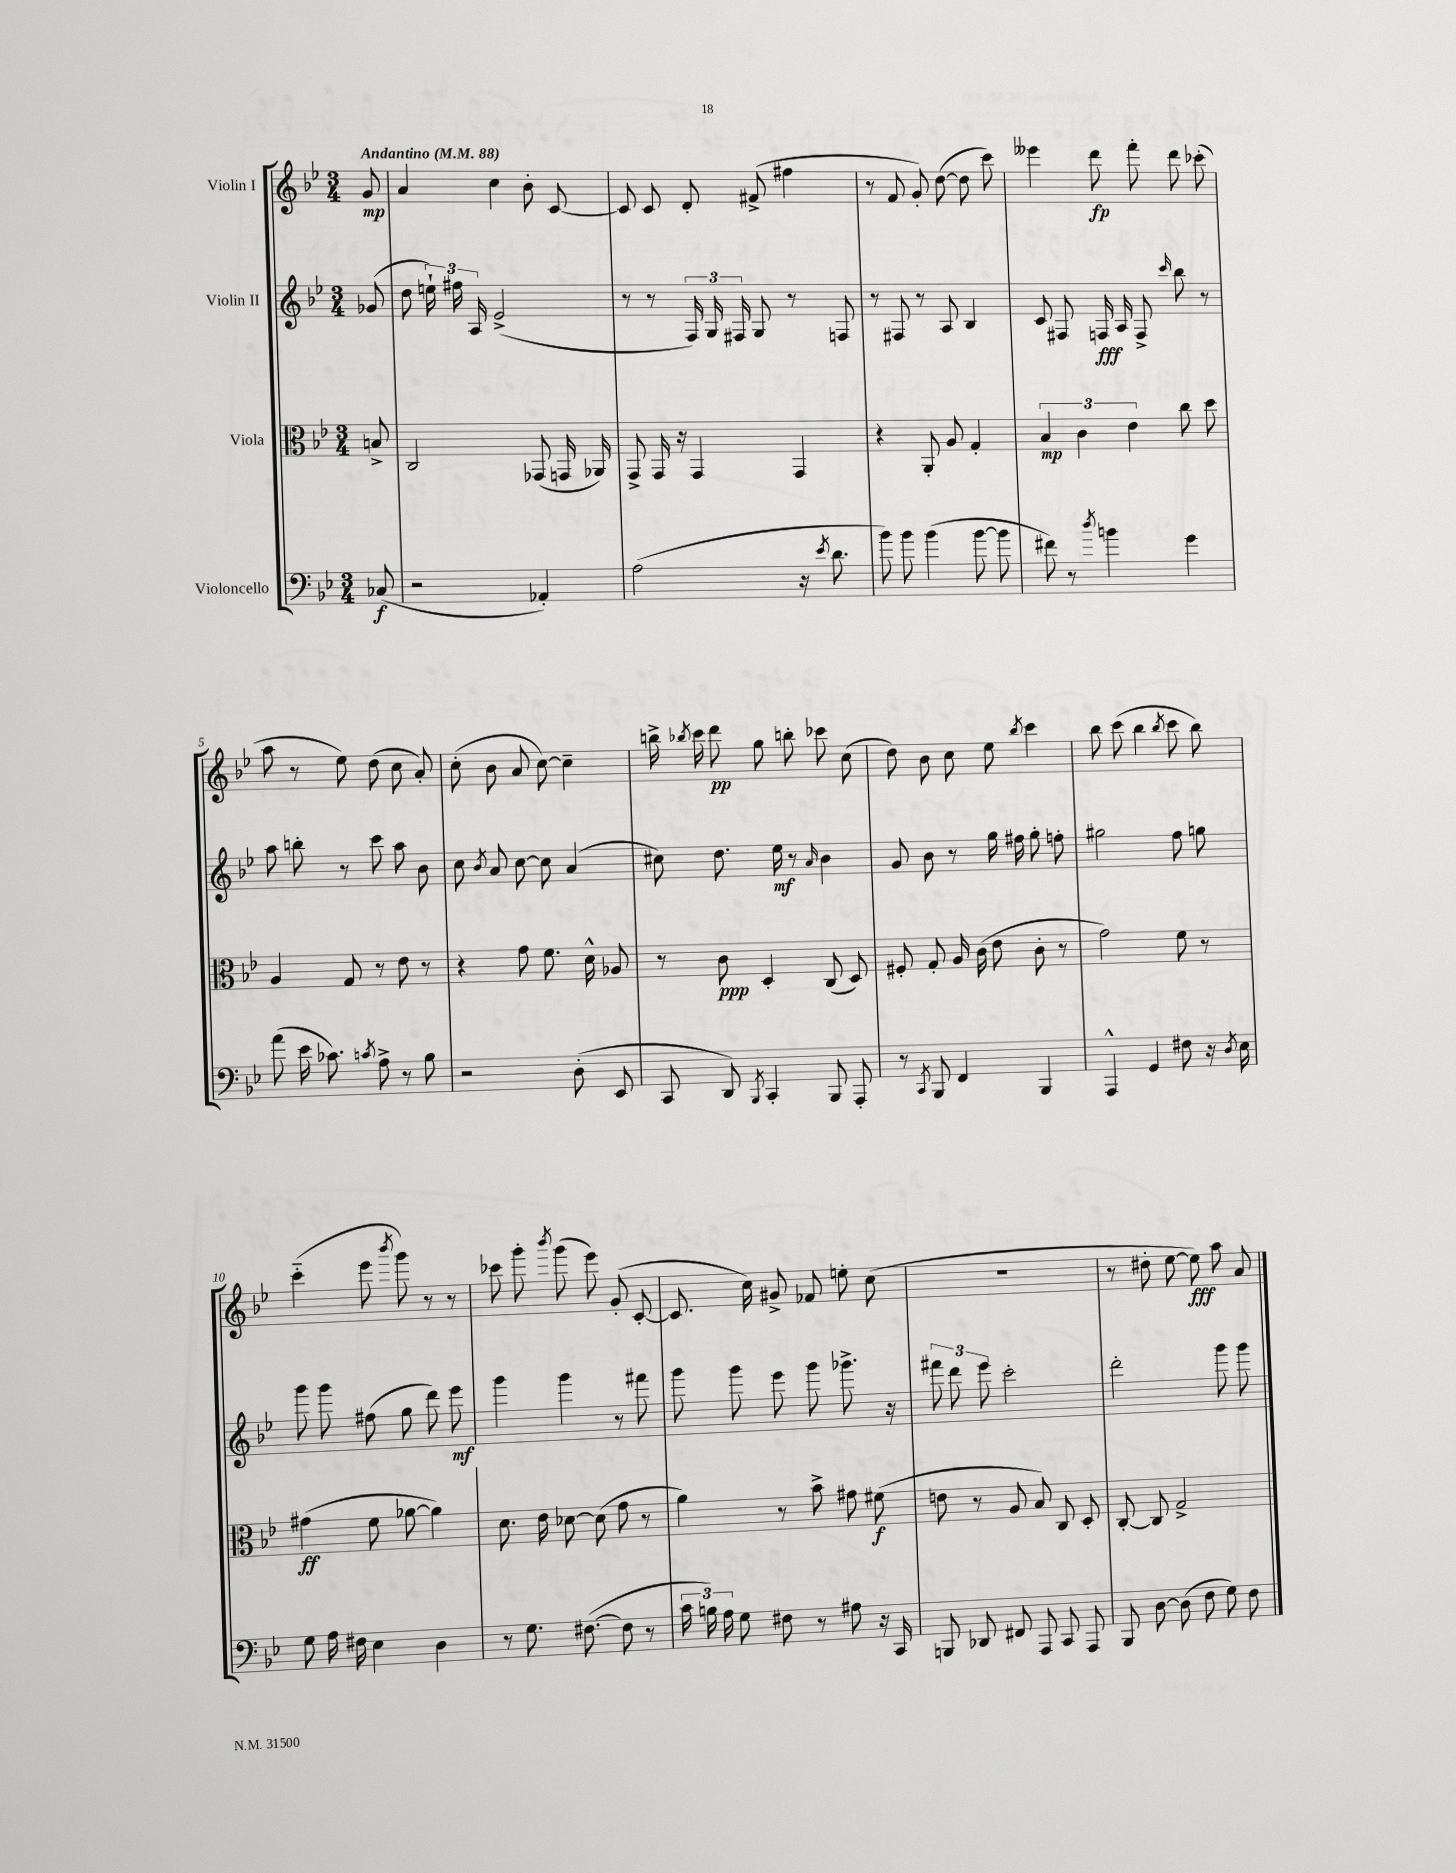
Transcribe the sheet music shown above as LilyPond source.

<<
\new StaffGroup <<
\new Staff = "s0" \with { instrumentName = "Violin I" } {
    \clef treble \key bes \major \numericTimeSignature \time 3/4 \partial 8 \tempo "Andantino" 4 = 88
    \autoBeamOff g'8\mp |
    a'4 c''4 bes'8-. c'8~ |
    c'8 c'8 d'8-. fis'8->( fis''4 |
    r8 f'8 g'8-.) d''8~( d''8 c'''8) |
    eeses'''4 d'''8\fp f'''8-. d'''8 ces'''8-.( |
    a''8 r8 ees''8) d''8( c''8 a'8-.) |
    c''8-.( bes'8 a'8 c''8~) c''4-- |
    b''16-> \acciaccatura { bes''8 } c'''16 d'''8\pp g''8 b''8-. ces'''8 c''8( |
    d''8) bes'8 c''8 ees''8 \acciaccatura { bes''8 } c'''4 |
    bes''8 c'''8( bes''4 \acciaccatura { bes''8 } c'''8 bes''8) |
    c'''4-_( ees'''8 \acciaccatura { bes'''8 } g'''8) r8 r8 |
    ces'''8 g'''8-. \acciaccatura { bes'''8 } g'''8( ees'''8) g'8-.( c'8~-. |
    c'8. c''16) gis'8-> fes'8 e''8-. c''8( |
    R2. |
    r8 dis''8-. ees''8~ ees''8\fff) a''8 a'8 \bar "|." |
}
\new Staff = "s1" \with { instrumentName = "Violin II" } {
    \clef treble \key bes \major \numericTimeSignature \time 3/4 \partial 8
    \autoBeamOff ges'8( |
    d''8 \tuplet 3/2 { e''16-!) fis''16 a16 } ees'2->( |
    r8 r8 \tuplet 3/2 { f16) g16 fis16 } g8 r8 f8 |
    r8 fis8 r8 a8 bes4 |
    c'8 fis8 f16\fff a16 f8-> \grace { c'''16 } bes''8 r8 |
    a''8 b''8-. r8 c'''8 a''8 bes'8 |
    c''8 \acciaccatura { bes'8 } a'8 c''8~ c''8 a'4( |
    cis''8) d''8. ees''16\mf r8 \grace { a'16 } bes'4 |
    g'8 bes'8 r8 g''16 fis''16 g''8-. f''8-. |
    gis''2 f''8 g''8 |
    g'''8 g'''8 fis''8( g''8 d'''8) ees'''8\mf |
    g'''4 g'''4 r8 fis'''8 |
    g'''8 g'''8 ees'''8 g'''8 ges'''8.-> r16 |
    \tuplet 3/2 { fis'''8 d'''8 ees'''8 } c'''2-. |
    d'''2-. g'''8 g'''8 \bar "|." |
}
\new Staff = "s2" \with { instrumentName = "Viola" } {
    \clef alto \key bes \major \numericTimeSignature \time 3/4 \partial 8
    \autoBeamOff b8-> |
    c2 ges,8( g,16 aes,16) |
    g,8-> g,16 r16 g,4 g,4 |
    r4 a,8-. a8 g4-. |
    \tuplet 3/2 { bes4\mp c'4 ees'4 } c''8 d''8 |
    a4 g8 r8 ees'8 r8 |
    r4 g'8 f'8. d'16-^ aes8 |
    r8 c'8\ppp d4-. c8( d8) |
    fis8-. g8-. a16 c'16( ees'8 c'8-. r8 |
    g'2) f'8 r8 |
    gis'4\ff( f'8 aes'8~ aes'4) |
    d'8. ees'16 des'8~ des'8( g'8 r8 |
    a'4) r8 bes'8-> gis'8 fis'8\f( |
    e'8 r8 a8 bes8) c8 d8-. |
    c8~-. c8 g2-> \bar "|." |
}
\new Staff = "s3" \with { instrumentName = "Violoncello" } {
    \clef bass \key bes \major \numericTimeSignature \time 3/4 \partial 8
    \autoBeamOff ces8\f( |
    r2 aes,4-.) |
    a2( r16 \acciaccatura { ees'8 } d'8. |
    bes'8) bes'8 bes'4( bes'8~ bes'8 |
    fis'8) r8 \acciaccatura { d''8 } b'4 g'4 |
    a'8( ees'16 ces'8.) \acciaccatura { c'8 } a8-> r8 bes8 |
    r2 d8-.( ees,8 |
    c,8 d,8) \acciaccatura { bes,,8 } c,4-. bes,,8 a,,8-. |
    r8 \acciaccatura { c,8 } bes,,8 f,4 bes,,4 |
    a,,4-^ g,4 fis8 r16 \acciaccatura { d8 } ees16 |
    g8 a16 fis16 ees4 d4 |
    r8 g8. fis8.~( fis8 r8 |
    \tuplet 3/2 { c'16 b16) a16 } g8 fis8 r8 ais8 r16 c,16 |
    b,,8 des,8 fis,8 a,,8 c,8 a,,8 |
    bes,,8 d8~ d8( f8 g8) f8 \bar "|." |
}
>>
>>
